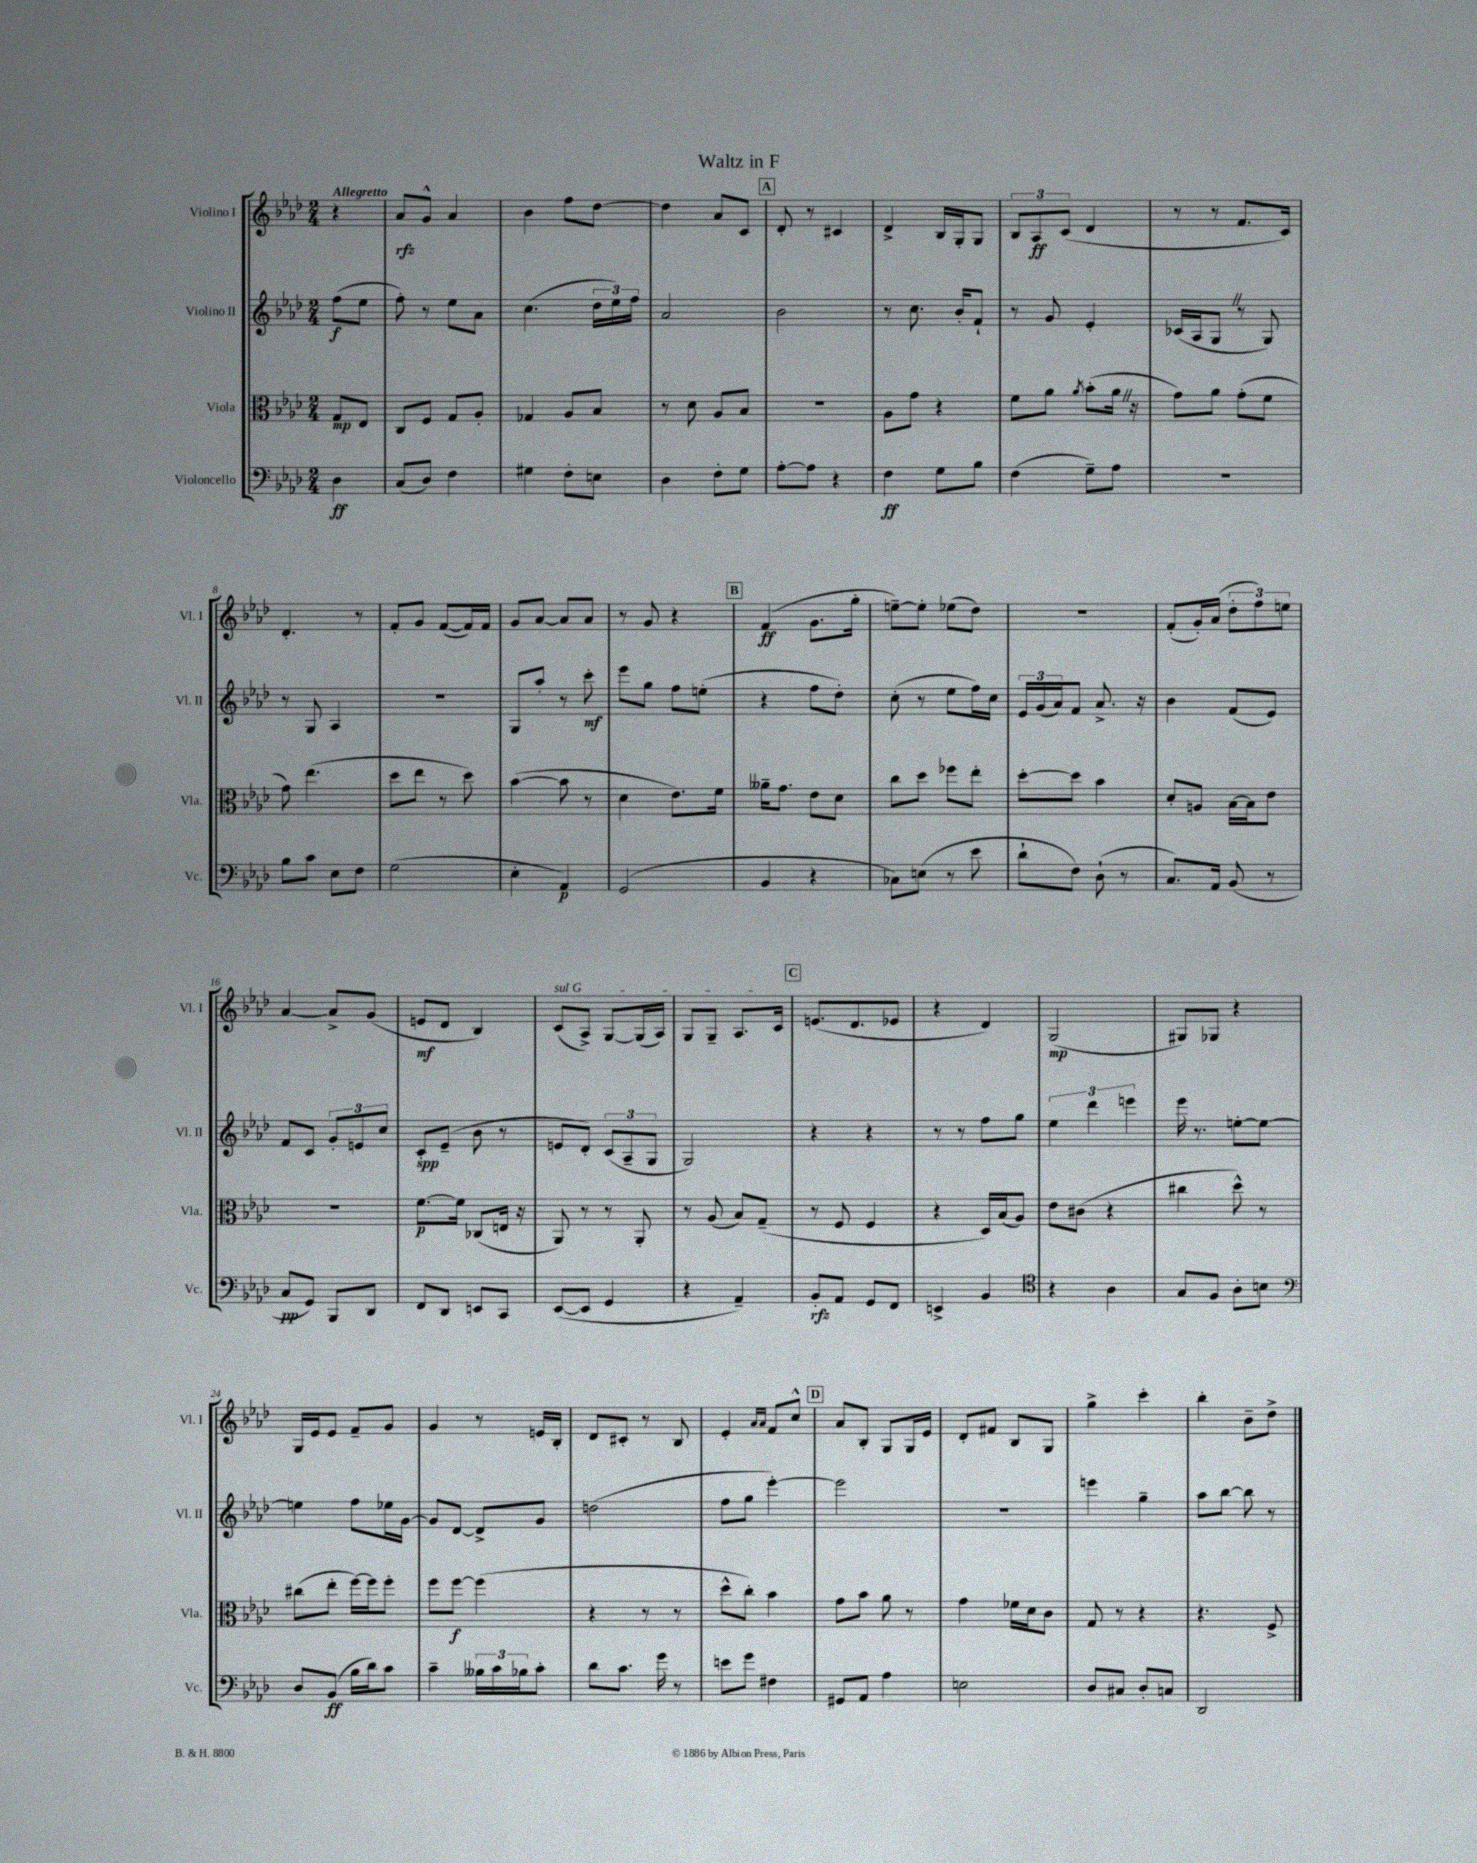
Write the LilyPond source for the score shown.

\header { title = "Waltz in F" }
<<
\new StaffGroup <<
\new Staff = "s0" \with { instrumentName = "Violino I" shortInstrumentName = "Vl. I" } {
    \clef treble \key aes \major \numericTimeSignature \time 2/4 \partial 4 \tempo "Allegretto"
    r4 |
    aes'8\rfz g'8-^ aes'4 |
    bes'4 f''8 des''8~ |
    des''4 aes'8 c'8 |
    \mark \markup { \box "A" } des'8-. r8 cis'4 |
    des'4-> bes16 g16-. g8 |
    \tuplet 3/2 { bes8 aes8\ff c'8( } des'4 |
    r8 r8 f'8. c'16) |
    des'4.-. r8 |
    f'8-. g'8 f'8~( f'16) f'16 |
    g'8 aes'8~ aes'8 aes'8 |
    r8 g'8 r4 |
    \mark \markup { \box "B" } f'4\ff( g'8. g''16-. |
    e''8~--) e''8-. ees''8( des''8) |
    r2 |
    f'8-.( g'16-.) aes'16( \tuplet 3/2 { des''8-. f''8) e''8 } |
    aes'4~ aes'8-> g'8( |
    e'8\mf des'8 bes4) |
    \once \override TextSpanner.bound-details.left.text = \markup { \italic "sul G" } c'8\startTextSpan( aes8->) g8~ g16( aes16) |
    g8 g8-- aes8. c'16\stopTextSpan |
    \mark \markup { \box "C" } e'8.( des'8. ees'8 |
    r4 des'4) |
    g2\mp( |
    gis8) ges8 r4 |
    g16 ees'16 ees'8 f'8-- g'8 |
    g'4 r8 e'16 bes16-. |
    des'8 cis'8-. r8 bes8 |
    ees'4-. \grace { aes'16 aes'16 } f'8 c''8-^ |
    \mark \markup { \box "D" } aes'8 bes8-. g8 g16 ees'16 |
    des'8-. fis'8 bes8 g8 |
    g''4-> c'''4-. |
    bes''4-. bes'8-- des''8-> \bar "|." |
}
\new Staff = "s1" \with { instrumentName = "Violino II" shortInstrumentName = "Vl. II" } {
    \clef treble \key aes \major \numericTimeSignature \time 2/4 \partial 4
    f''8\f( ees''8 |
    f''8-.) r8 ees''8 aes'8 |
    c''4.( \tuplet 3/2 { des''16 ees''16) f''16 } |
    aes'2 |
    \mark \markup { \box "A" } bes'2 |
    r8 c''8. bes'16-. f'8-! |
    r8 g'8 ees'4-. |
    ces'16( aes16 g8 \once \override BreathingSign.text = \markup { \musicglyph "scripts.caesura.straight" } \breathe r8 g8) |
    r8 g8 aes4 |
    R2 |
    g8 aes''8-. r8 c'''8-.\mf |
    ees'''8 g''8 f''8 e''8-.( |
    \mark \markup { \box "B" } r4 f''8 des''8-.) |
    c''8-.( r8 ees''8 f''16) c''16 |
    \tuplet 3/2 { ees'16 g'16( aes'16) } f'8 aes'8.-> r16 |
    bes'4 f'8( ees'8) |
    f'8 c'8 \tuplet 3/2 { g'8-. e'8 c''8 } |
    c'8-.\spp ees'8--( bes'8 r8 |
    e'8 des'8-.) \tuplet 3/2 { c'8( aes8-- g8 } |
    g2) |
    \mark \markup { \box "C" } r4 r4 |
    r8 r8 f''8 g''8 |
    \tuplet 3/2 { ees''4 des'''4 e'''4 } |
    ees'''16 r8. e''8~-. e''8~ |
    e''4 f''8 ees''16 g'16~ |
    g'8 des'8~ des'8-> g'8 |
    d''2( |
    f''8 g''8 ees'''4~-.) |
    \mark \markup { \box "D" } ees'''2 |
    R2 |
    e'''4 g''4-- |
    aes''8 bes''8~ bes''8 r8 \bar "|." |
}
\new Staff = "s2" \with { instrumentName = "Viola" shortInstrumentName = "Vla." } {
    \clef alto \key aes \major \numericTimeSignature \time 2/4 \partial 4
    g8\mp ees8 |
    c8 f8 g8 aes8-. |
    ges4 aes8 bes8 |
    r8 des'8 aes8 bes8 |
    \mark \markup { \box "A" } R2 |
    aes8 g'8 r4 |
    f'8 aes'8 \acciaccatura { aes'8 } bes'8-.( aes'16 \once \override BreathingSign.text = \markup { \musicglyph "scripts.caesura.straight" } \breathe r16 |
    g'8) aes'8 g'8-.( f'8 |
    g'8) ees''4.( |
    des''8 ees''8 r8 des''8) |
    bes'4~( bes'8 r8 |
    des'4 ees'8.) f'16 |
    \mark \markup { \box "B" } aeses'16-- g'8. ees'8 des'8 |
    c''8 des''8 fes''8 ees''8-. |
    des''8~-. des''8 bes'4 |
    des'8-. a8 bes16~ bes16 ees'8 |
    r2 |
    f'8.~\p f'16 ces8( e16 r16 |
    aes,8) r8 r8 aes,8-. |
    r8 aes8( bes8) g8--( |
    \mark \markup { \box "C" } r8 f8 f4 |
    r4 des16) bes16( aes8) |
    ees'8 cis'8( r4 |
    cis''4 des''8-^) r8 |
    cis''8( ees''8-. f''16~) f''16 f''8-. |
    f''8 f''8~\f f''4( |
    r4 r8 r8 |
    des''8-^ c''8-.) bes'4 |
    \mark \markup { \box "D" } g'8 bes'8 aes'8 r8 |
    g'4 fes'16 des'16 c'8 |
    g8 r8 r4 |
    r4. f8-> \bar "|." |
}
\new Staff = "s3" \with { instrumentName = "Violoncello" shortInstrumentName = "Vc." } {
    \clef bass \key aes \major \numericTimeSignature \time 2/4 \partial 4
    des4\ff |
    c8( des8) f4 |
    gis4 f8-. e8 |
    des4 f8-. g8 |
    \mark \markup { \box "A" } aes8~-. aes8 r4 |
    f4\ff g8 bes8 |
    f4( g8--) aes8 |
    R2 |
    bes8 c'8 ees8 f8 |
    g2( |
    ees4-. aes,4\p) |
    g,2( |
    \mark \markup { \box "B" } bes,4 r4 |
    ces8) e8( r8 ees'8 |
    des'8-! f8) des8-!( r8 |
    c8.) aes,16 bes,8( r8 |
    c8\pp g,8) bes,,8 des,8 |
    f,8 des,8 e,8 c,8 |
    ees,8~( ees,8 g,4 |
    r4 aes,4--) |
    \mark \markup { \box "C" } bes,8-.\rfz aes,8 g,8 f,8 |
    e,4-> bes,4 |
    \clef tenor r4 aes4 |
    g8 f8 aes8-. b8 |
    \clef bass des8 bes,8\ff( bes16 des'16) c'8 |
    c'4-- \tuplet 3/2 { beses16 c'16 bes16 } c'8-. |
    des'8 c'8. g'16 r8 |
    e'8 g'8 fis4 |
    \mark \markup { \box "D" } gis,8 aes,8 aes4 |
    e2 |
    des8 cis8 des8-. c8 |
    des,2 \bar "|." |
}
>>
>>
